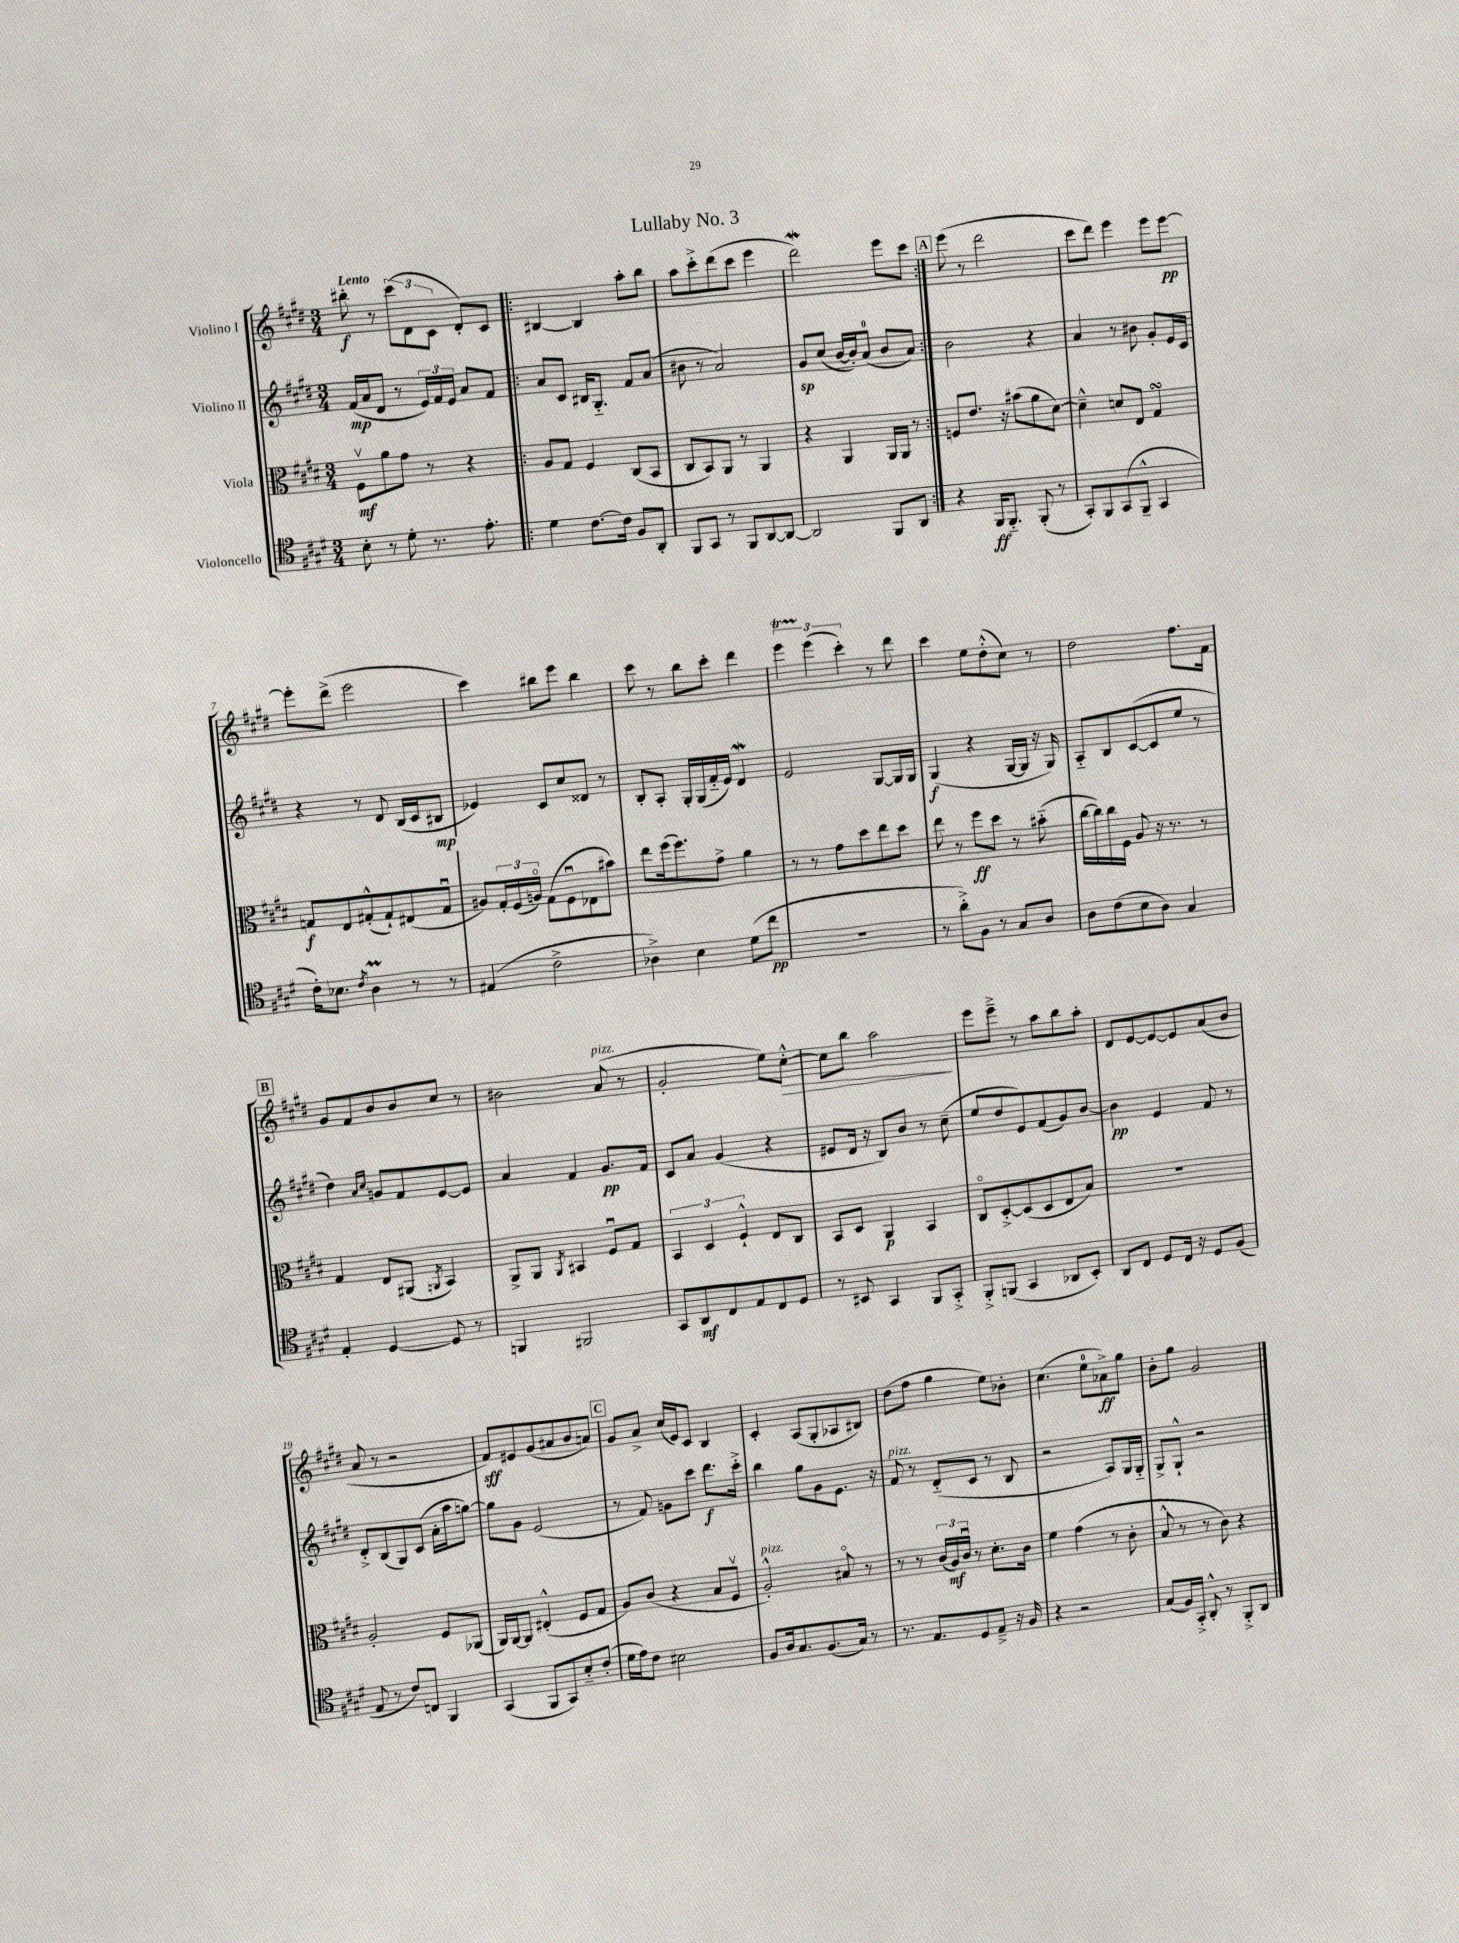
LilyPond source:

\header { title = "Lullaby No. 3" }
<<
\new StaffGroup <<
\new Staff = "s0" \with { instrumentName = "Violino I" } {
    \clef treble \key e \major \numericTimeSignature \time 3/4 \tempo "Lento"
    bis''8-.\f r8 \tuplet 3/2 { cis'''8( dis'8 cis'8 } dis'8-.) cis'8 |
    \repeat volta 2 { bis4~ bis4 a''8-. b''8 |
    a''8 cis'''8-.-> dis'''8( cis'''8 e'''4 |
    dis'''2\mordent) e'''8 cis'''8 | }
    \mark \markup { \box "A" } e'''8( r8 dis'''2 |
    cis'''8 dis'''8) e'''4 e'''8 e'''8~\pp |
    e'''8-. dis'''8->( e'''2 |
    cis'''4) bis''8 e'''8 bis''4 |
    cis'''8 r8 b''8 cis'''8-. dis'''4 |
    \tuplet 3/2 { e'''4\startTrillSpan e'''4\stopTrillSpan( cis'''4-.) } r8 dis'''8 |
    cis'''4 e''8 dis''8-.-^( cis''8) r8 |
    dis''2 fis''8. fis'16 |
    \mark \markup { \box "B" } gis'8 fis'8 b'8 b'8 cis''8 r8 |
    bis'2 a'8^\markup { \italic "pizz." }( r8 |
    gis'2-. e''8) cis''8~-.-^\> |
    cis''8 b''8 a''2\! |
    e'''8 e'''8---> r8 a''8 b''8 a''8-. |
    dis'8 e'8~ e'8~ e'8 a'8( b'8 |
    a'8 r8 r2 |
    fis'8\sff) eis'8 gis'8( ais'8 b'8 a'8) |
    \mark \markup { \box "C" } gis'8 a'8-> cis''16( e'16) cis'8 b4 |
    cis'4-. a8( gis8-. aes8 bis8) |
    dis''8( fis''8 gis''4 e''8) bes'8-. |
    cis''4.( e''8-0 aes'8->\ff) gis''8 |
    b'8-. gis''8 gis'2 \bar "|." |
}
\new Staff = "s1" \with { instrumentName = "Violino II" } {
    \clef treble \key e \major \numericTimeSignature \time 3/4
    fis'16\mp( a'16 dis'8 r8 \tuplet 3/2 { e'16) fis'16 e'16 } a'8 fis'8 |
    \repeat volta 2 { a'8 cis'8 bis16 gis8.-_ fis'8 a'8( |
    bis'8 r8 a'2) |
    gis'8\sp cis''8( b'16~ b'16-.) a'8-0( b'8 a'8) | }
    \mark \markup { \box "A" } b'2 r4 |
    a'4 r8 bis'8 gis'8-. e'16 cis'16 |
    r4 r8 dis'8 b16( cis'16 bis8\mp |
    ees'4) cis'8 cis''8 disis'8 r8 |
    b8-. a8-. gis16-. gis16( fis'16-_ e'16) dis'4\mordent |
    e'2 gis8~ gis16 gis16 |
    gis4\f( r4 gis16~ gis16 r16 gis16) |
    a8-_ b8 cis'8~( cis'8 e''8 r8 |
    \mark \markup { \box "B" } dis''4) \grace { a'16 cis''16 } g'8 fis'8 e'8~ e'8 |
    a'4 fis'4 gis'8.\pp fis'16 |
    cis'8 a'8 gis'4( r4 |
    eis'8 dis'16 r16 b8) b'8 r8 cis''8--( |
    e''8 dis''8 e'8) fis'8( gis'8) b'8~ |
    b'4\pp e'4 fis'8 r8 |
    dis'8-.-> b8( gis8) cis'8( a'16-. a''16 g''8~) |
    g''8 gis'8 e'2( |
    \mark \markup { \box "C" } r8 fis'8) g'8 cis'''8 dis'''8.\f cis'''16-.-> |
    b''4 gis''8 gis'8 e'8. r16 |
    fis'8^\markup { \italic "pizz." } r8 dis'8-_( cis'8 r8 b8 |
    r2 a8) gis16 gis16-_ |
    gis8-> gis8-!-^ r2 \bar "|." |
}
\new Staff = "s2" \with { instrumentName = "Viola" } {
    \clef alto \key e \major \numericTimeSignature \time 3/4
    fis8\upbow\mf a'8 gis'8 r8 r4 |
    \repeat volta 2 { a8 gis8 fis4 cis8( b,8 |
    cis8 b,8) a,8 r8 a,4 |
    r4 a,4 a,16 a,16 r8 | }
    \mark \markup { \box "A" } f8 e'8. r16 bis'8( a'8 dis'8~) |
    dis'4---^ d'8 e8 gis4\turn |
    g8\f e8 gis8-.-^( gis8-!) eis8( gis8\downbow |
    ais8) \tuplet 3/2 { gis16-. fis16( a16\flageolet) } gis8( fis8\downbow ees8 bis'8) |
    e''8 fis''16( fis''8.) gis'8-> a'4 |
    r8 r8 gis'8 dis''8 e''8 dis''8 |
    e''8 r8 fis''8\ff dis''8 r8 bis'8-_( |
    cis''16~ cis''16) cis''16 fis16 a8 r16 r8. r8 |
    \mark \markup { \box "B" } gis4 e8 ais,8( \acciaccatura { a,8 } b,4) |
    a,8-> a,8 \acciaccatura { a,8 } bis,4 fis8\downbow gis8 |
    \tuplet 3/2 { b,4 dis4 fis4-!-^ } e8 cis8 |
    b,8 dis8 a,4\p b,4 |
    cis8\flageolet dis8~-.-> dis8( dis8 e8 b8) |
    R2. |
    a2-. fis8 aes,8( |
    a,16) a,16~ a,8 eis4-.-^( fis8 gis8 |
    \mark \markup { \box "C" } a8) cis'8( r4 b8 fis8\upbow |
    a2-.-^^\markup { \italic "pizz." }) bis8\flageolet r8 |
    r8 r8 \tuplet 3/2 { cis'16( a16\mf) cis'16\downbow } r8 dis'8.-. cis'16 |
    fis'4 gis'4( r8 cis'8-. |
    b8-^ r8 r8 cis'8) r4 \bar "|." |
}
\new Staff = "s3" \with { instrumentName = "Violoncello" } {
    \clef tenor \key e \major \numericTimeSignature \time 3/4
    b8-. r8 dis'8-. r8. e'8.-. |
    \repeat volta 2 { dis'4 cis'8.~ cis'16 fis8 a,8-. |
    fis,8 gis,8 r8 fis,8 a,8~ a,8~ |
    a,2 fis,8 a,8 | }
    \mark \markup { \box "A" } r4 fis,16\ff fis,8.-_ fis,8-.( r8 |
    gis,8-.) fis,8 gis,8( fis,8---^ gis,4 |
    cis'16-.) bes8. \acciaccatura { cis'8 } a4\prall r8 r8 |
    eis4( cis'2-> |
    aes4->) b4 dis'8( cis''8\pp |
    R2. |
    r8 a'8-.->) fis8 r8 gis8 a8 |
    a8 cis'8( b8 a8) gis4 |
    \mark \markup { \box "B" } e4-. dis4~ dis8 r8 |
    f,4 fis,2 |
    gis,8 a,8\mf cis8 e8 cis8 dis8 |
    r8 bis,8 gis,4 fis,8 gis,8-.-> |
    fis,8-.-> f,8( gis,4 aes,8 b,8-.) |
    a,8 cis8 dis8 cis16 r16 dis8 fis8( |
    e8 r8 cis'8) c8 fis,4 |
    gis,4( fis,8 gis,8) b8-_ cis'8-.( |
    \mark \markup { \box "C" } dis'16 e'16) cis'8 bis2 |
    fis8 a16 gis8. fis8.( gis16) r8 |
    r8. e8. dis8 e8---> r16 fis16 |
    r4 r2 |
    gis8( fis16) gis,16-.-> a,8-.-^ r8 fis,8-.-> a,8 \bar "|." |
}
>>
>>
